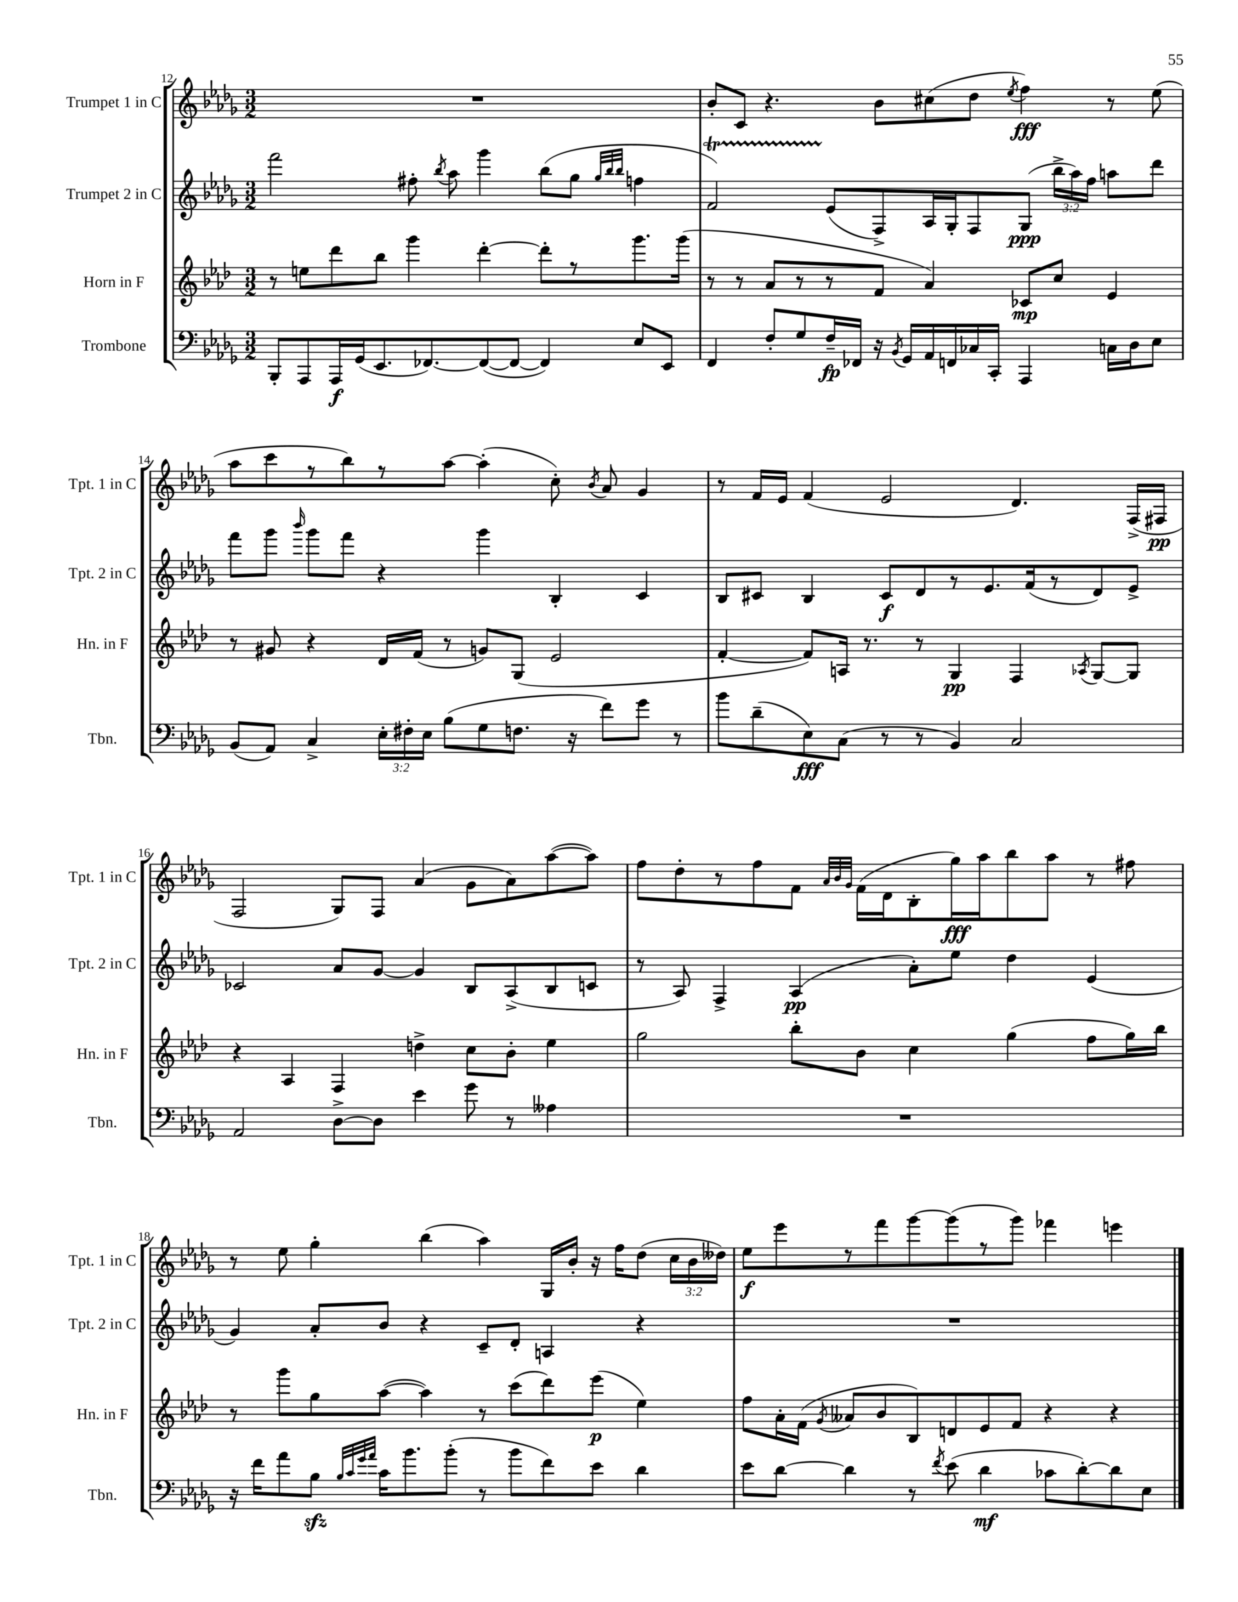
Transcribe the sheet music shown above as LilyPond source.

<<
\new StaffGroup <<
\new Staff = "s0" \with { instrumentName = "Trumpet 1 in C" shortInstrumentName = "Tpt. 1 in C" } {
    \clef treble \key des \major \numericTimeSignature \time 3/2 \override Staff.TupletNumber.text = #tuplet-number::calc-fraction-text
    \autoBeamOff R1. |
    bes'8[-. c'8] r4. bes'8[ cis''8( des''8] \acciaccatura { ees''8 } f''4\fff) r8 ees''8( |
    aes''8[ c'''8 r8 bes''8) r8 aes''8]~ aes''4-.( c''8-.) \acciaccatura { bes'8 } aes'8 ges'4 |
    r8 f'16[ ees'16] f'4( ees'2 des'4.) f16[->( fis16]\pp |
    f2 ges8[) f8] aes'4( ges'8[ aes'8) aes''8~( aes''8]) |
    f''8[ des''8-. r8 f''8 f'8] \grace { aes'32[ bes'32 ges'32] } f'16[( des'16 bes8-. ges''16\fff) aes''16 bes''8 aes''8] r8 fis''8 |
    r8 ees''8 ges''4-. bes''4( aes''4) ges16[ bes'16]-. r16 f''16[ des''8]( \tuplet 3/2 { c''16[ bes'16 deses''16]) } |
    ees''8[\f ees'''8 r8 f'''8 ges'''8~ ges'''8( r8 ges'''8]) fes'''4 e'''4 \bar "|." |
}
\new Staff = "s1" \with { instrumentName = "Trumpet 2 in C" shortInstrumentName = "Tpt. 2 in C" } {
    \clef treble \key des \major \numericTimeSignature \time 3/2 \override Staff.TupletNumber.text = #tuplet-number::calc-fraction-text
    \autoBeamOff f'''2 fis''8-. \acciaccatura { bes''8 } aes''8 ges'''4 bes''8[( ges''8] \grace { ges''32[ bes''32 bes''32] } f''4 |
    f'2\startTrillSpan) ees'8[\stopTrillSpan( f8->) aes16 ges16-. f8 ges8]\ppp( \tuplet 3/2 { bes''16[-> aes''16) f''16] } a''8[ des'''8] |
    f'''8[ ges'''8] \grace { bes'''16 } ges'''8[ f'''8] r4 ges'''4 bes4-. c'4 |
    bes8[ cis'8] bes4 cis'8[\f des'8 r8 ees'8. f'16( r8 des'8) ees'8]-> |
    ces'2 aes'8[ ges'8]~ ges'4 bes8[ aes8->( bes8 c'8] |
    r8 aes8) f4-> aes4\pp( aes'8[-.) ees''8] des''4 ees'4( |
    ges'4) aes'8[-. bes'8] r4 c'8[-- des'8]-. a4 r4 |
    R1. \bar "|." |
}
\new Staff = "s2" \with { instrumentName = "Horn in F" shortInstrumentName = "Hn. in F" } {
    \clef treble \key aes \major \numericTimeSignature \time 3/2
    \autoBeamOff r8 e''8[ des'''8 bes''8] g'''4 des'''4~-. des'''8[-. r8 g'''8. g'''16]( |
    r8 r8 aes'8[ r8 r8 f'8] aes'4) ces'8[\mp c''8] ees'4 |
    r8 gis'8 r4 des'16[ f'16]( r8 g'8[) g8]( ees'2 |
    f'4~-. f'8[) a16] r8. r8 g4\pp f4 \acciaccatura { aes8 } g8[~ g8] |
    r4 aes4 f4 d''4-> c''8[ bes'8]-. ees''4 |
    g''2 bes''8[-. bes'8] c''4 g''4( f''8[ g''16) bes''16] |
    r8 g'''8[ g''8 aes''8]~( aes''4) r8 c'''8[( des'''8) ees'''8]\p( ees''4) |
    f''8[ aes'16-. f'16]( \acciaccatura { g'8 } aeses'8[ bes'8 bes8) d'8 ees'8 f'8] r4 r4 \bar "|." |
}
\new Staff = "s3" \with { instrumentName = "Trombone" shortInstrumentName = "Tbn." } {
    \clef bass \key des \major \numericTimeSignature \time 3/2 \override Staff.TupletNumber.text = #tuplet-number::calc-fraction-text
    \autoBeamOff bes,,8[-. aes,,8 aes,,16\f ges,16( ees,8. fes,8.~) fes,8~( fes,8]~ fes,4) ees8[ ees,8] |
    f,4 f8[-. ges8 f16--\fp fes,16] r16 \acciaccatura { bes,8 } ges,16[ aes,16 f,16 ces16 c,16]-. aes,,4 c16[ des16 ees8] |
    bes,8[( aes,8]) c4-> \tuplet 3/2 { ees16[-. fis16-. ees16] } bes8[( ges8 f8.] r16 f'8[) ges'8] r8 |
    bes'8[ des'8--( ees8\fff) c8]( r8 r8 bes,4) c2 |
    aes,2 des8[~-> des8] ees'4 ges'8 r8 aeses4 |
    R1. |
    r16 f'16[ aes'8 bes8]\sfz \grace { bes32[ c'32 ges'32 aes'32] } c'16[ bes'8. bes'8]-.( r8 bes'8[ f'8) ees'8] des'4 |
    ees'8[ des'8]~ des'4 r8 \acciaccatura { f'8 } ees'8( des'4\mf ces'8[ des'8~-.) des'8 ees8] \bar "|." |
}
>>
>>
\layout { \context { \Score currentBarNumber = #12 } }
